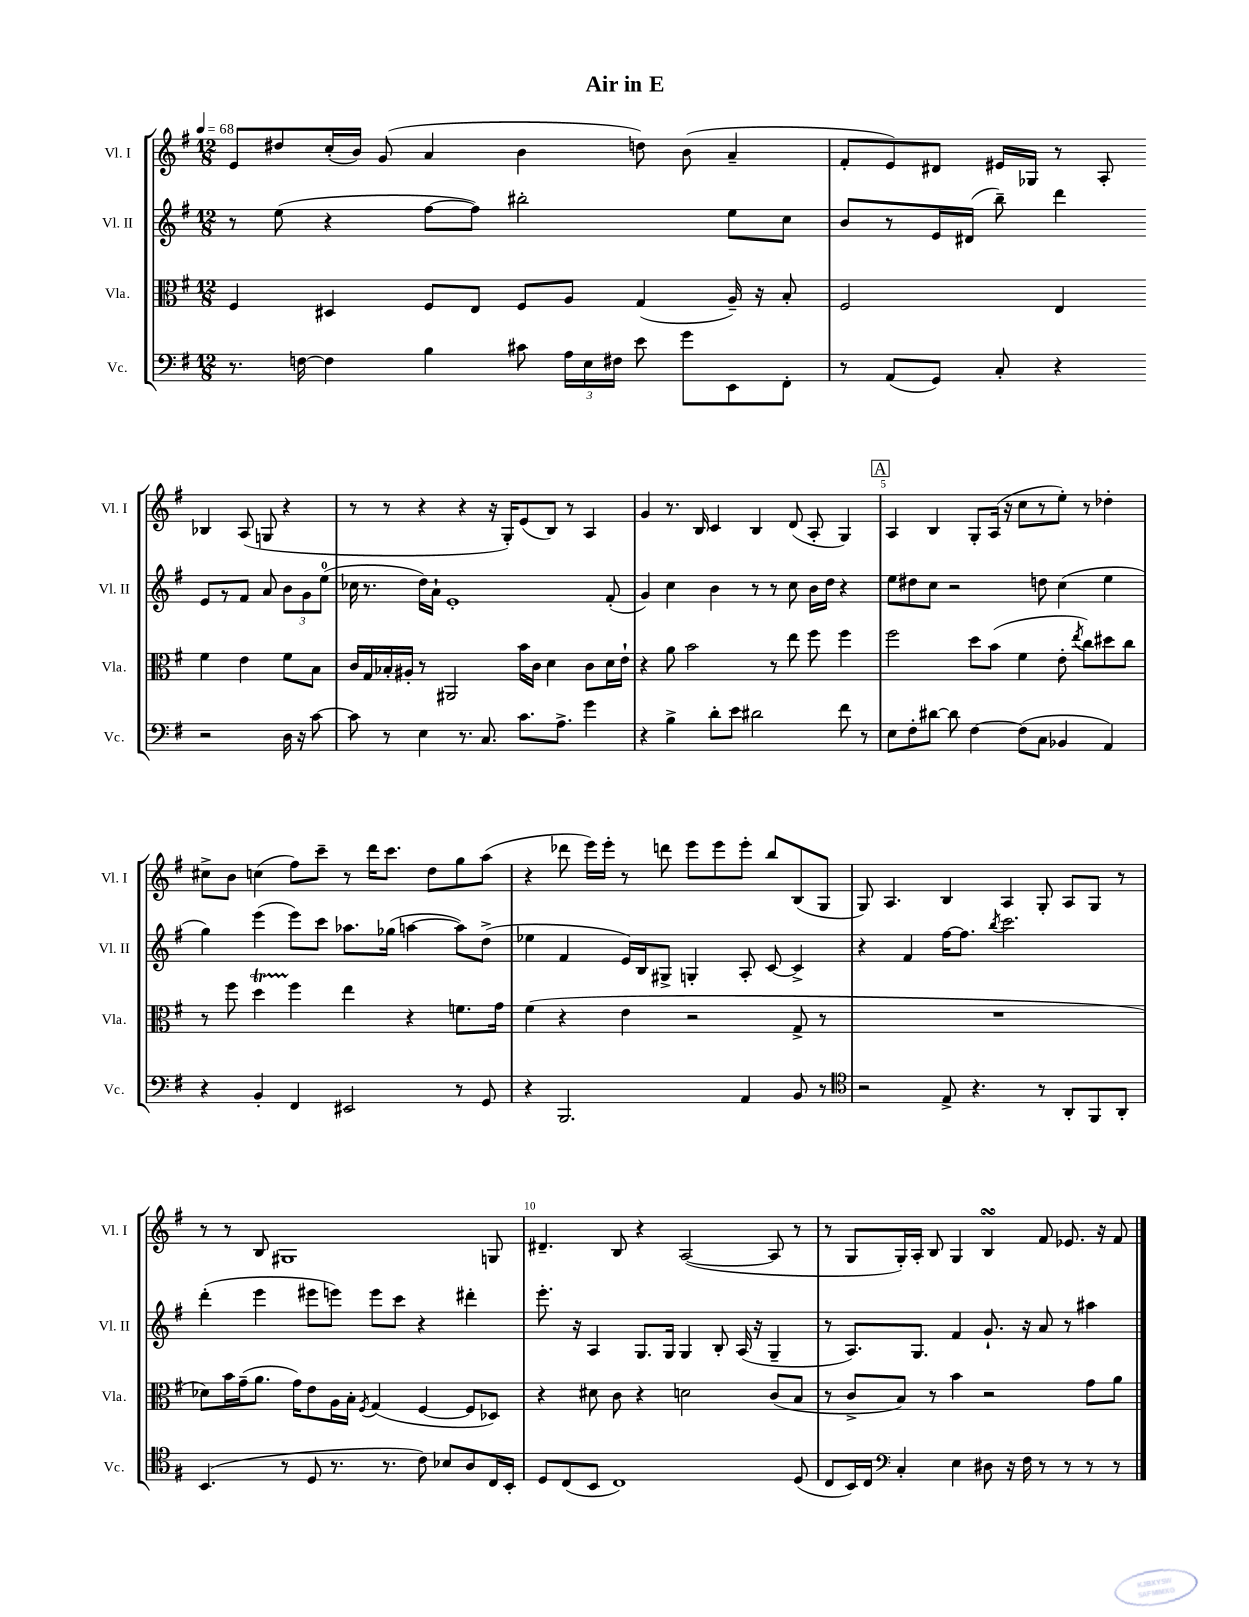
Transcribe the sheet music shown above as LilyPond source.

\header { title = "Air in E" }
<<
\new StaffGroup <<
\new Staff = "s0" \with { instrumentName = "Vl. I" shortInstrumentName = "Vl. I" } {
    \clef treble \key g \major \numericTimeSignature \time 12/8 \tempo 4 = 68
    \autoBeamOff e'8[ dis''8 c''16-.( b'16]) g'8( a'4 b'4 d''8) b'8( a'4-- |
    fis'8[-. e'8) dis'8] eis'16[ ges16] r8 a8-. bes4 a8( g8 r4 |
    r8 r8 r4 r4 r16 g16[-.) e'8( b8]) r8 a4 |
    g'4 r8. b16 c'4 b4 d'8( a8-. g4) |
    \mark \markup { \box "A" } a4 b4 g8[-. a16]( r16 c''8[ r8 e''8]-.) r8 des''4-. |
    cis''8[-> b'8] c''4( fis''8[) c'''8]-- r8 d'''16[ c'''8.] d''8[ g''8 a''8]( |
    r4 des'''8 e'''16[) e'''16]-. r8 d'''8 e'''8[ e'''8 e'''8]-. b''8[ b8( g8] |
    g8) a4. b4 a4 g8-. a8[ g8] r8 |
    r8 r8 b8 gis1 g8 |
    dis'4.-- b8 r4 a2~( a8 r8 |
    r8 g8[ g16-.) a16]-. b8 g4 b4\turn fis'8 ees'8. r16 fis'8 \bar "|." |
}
\new Staff = "s1" \with { instrumentName = "Vl. II" shortInstrumentName = "Vl. II" } {
    \clef treble \key g \major \numericTimeSignature \time 12/8
    \autoBeamOff r8 e''8( r4 fis''8[~ fis''8]) bis''2-. e''8[ c''8] |
    b'8[ r8 e'16 dis'16]( b''8--) d'''4 e'8[ r8 fis'8] a'8 \tuplet 3/2 { b'8[ g'8 e''8]-0( } |
    ces''16 r8. d''16[) a'16]-! e'1-. fis'8-.( |
    g'4) c''4 b'4 r8 r8 c''8 b'16[ d''16] r4 |
    \mark \markup { \box "A" } e''8[ dis''8 c''8] r2 d''8 c''4( e''4 |
    g''4) e'''4( e'''8[) c'''8] aes''8.[ ges''16]( a''4~ a''8[) d''8]->( |
    ees''4 fis'4 e'16[) b16 gis8]-> g4-. a8-. c'8~ c'4-> |
    r4 fis'4 fis''16[~ fis''8.] \acciaccatura { b''8 } c'''2. |
    d'''4-.( e'''4 eis'''8[ e'''8]) e'''8[ c'''8] r4 dis'''4-. |
    e'''8.-. r16 a4 g8.[ g16] g4 b8-. a16( r16 g4-- |
    r8 a8.[) g8.] fis'4 g'8.-! r16 a'8 r8 ais''4 \bar "|." |
}
\new Staff = "s2" \with { instrumentName = "Vla." shortInstrumentName = "Vla." } {
    \clef alto \key g \major \numericTimeSignature \time 12/8
    \autoBeamOff fis4 dis4 fis8[ e8] fis8[ a8] g4( a16--) r16 b8-. |
    fis2 e4 fis'4 e'4 fis'8[ b8] |
    c'16[ g16 bes16-. ais16]-. r8 ais,2 b'16[ c'16] d'4 c'8[ d'16 e'16]-! |
    r4 a'8 b'2 r8 e''8 fis''8 fis''4 |
    \mark \markup { \box "A" } fis''2 d''8[ b'8]( fis'4 e'8-. \acciaccatura { e''8 } c''8[) dis''8 c''8] |
    r8 fis''8 d''4\startTrillSpan fis''4\stopTrillSpan e''4 r4 f'8.[ g'16] |
    fis'4( r4 e'4 r2 g8-> r8 |
    R1. |
    des'8[) b'16 g'16--( a'8.] g'16[) e'8 a16 b16]-. \acciaccatura { fis8 } g4( fis4~ fis8[ des8]) |
    r4 dis'8 c'8 r4 d'2 c'8[( b8] |
    r8 c'8[-> b8]) r8 b'4 r2 g'8[ a'8] \bar "|." |
}
\new Staff = "s3" \with { instrumentName = "Vc." shortInstrumentName = "Vc." } {
    \clef bass \key g \major \numericTimeSignature \time 12/8
    \autoBeamOff r8. f16~ f4 b4 cis'8 \tuplet 3/2 { a16[ e16 fis16] } e'8 g'8[ e,8 fis,8]-. |
    r8 a,8[( g,8]) c8-. r4 r2 d16 r16 c'8~ |
    c'8 r8 e4 r8. c8. c'8.[ a8.]-> g'4 |
    r4 b4-> d'8[-. e'8] dis'2 fis'8 r8 |
    \mark \markup { \box "A" } e8[ fis8-. dis'8]~ dis'8 fis4~ fis8[( c8] bes,4 a,4) |
    r4 b,4-. fis,4 eis,2 r8 g,8 |
    r4 b,,2. a,4 b,8 r8 |
    \clef tenor r2 e8-> r4. r8 a,8[-. fis,8 a,8]-. |
    b,4.( r8 d8 r8. r8. c'8) bes8[ a8 c16 b,16]-. |
    d8[ c8( b,8] c1) d8( |
    c8[ b,16) c16] \clef bass c4-. e4 dis8 r16 fis16 r8 r8 r8 r8 \bar "|." |
}
>>
>>
\layout { \context { \Score \override BarNumber.break-visibility = ##(#f #t #t) barNumberVisibility = #(every-nth-bar-number-visible 5) } }
